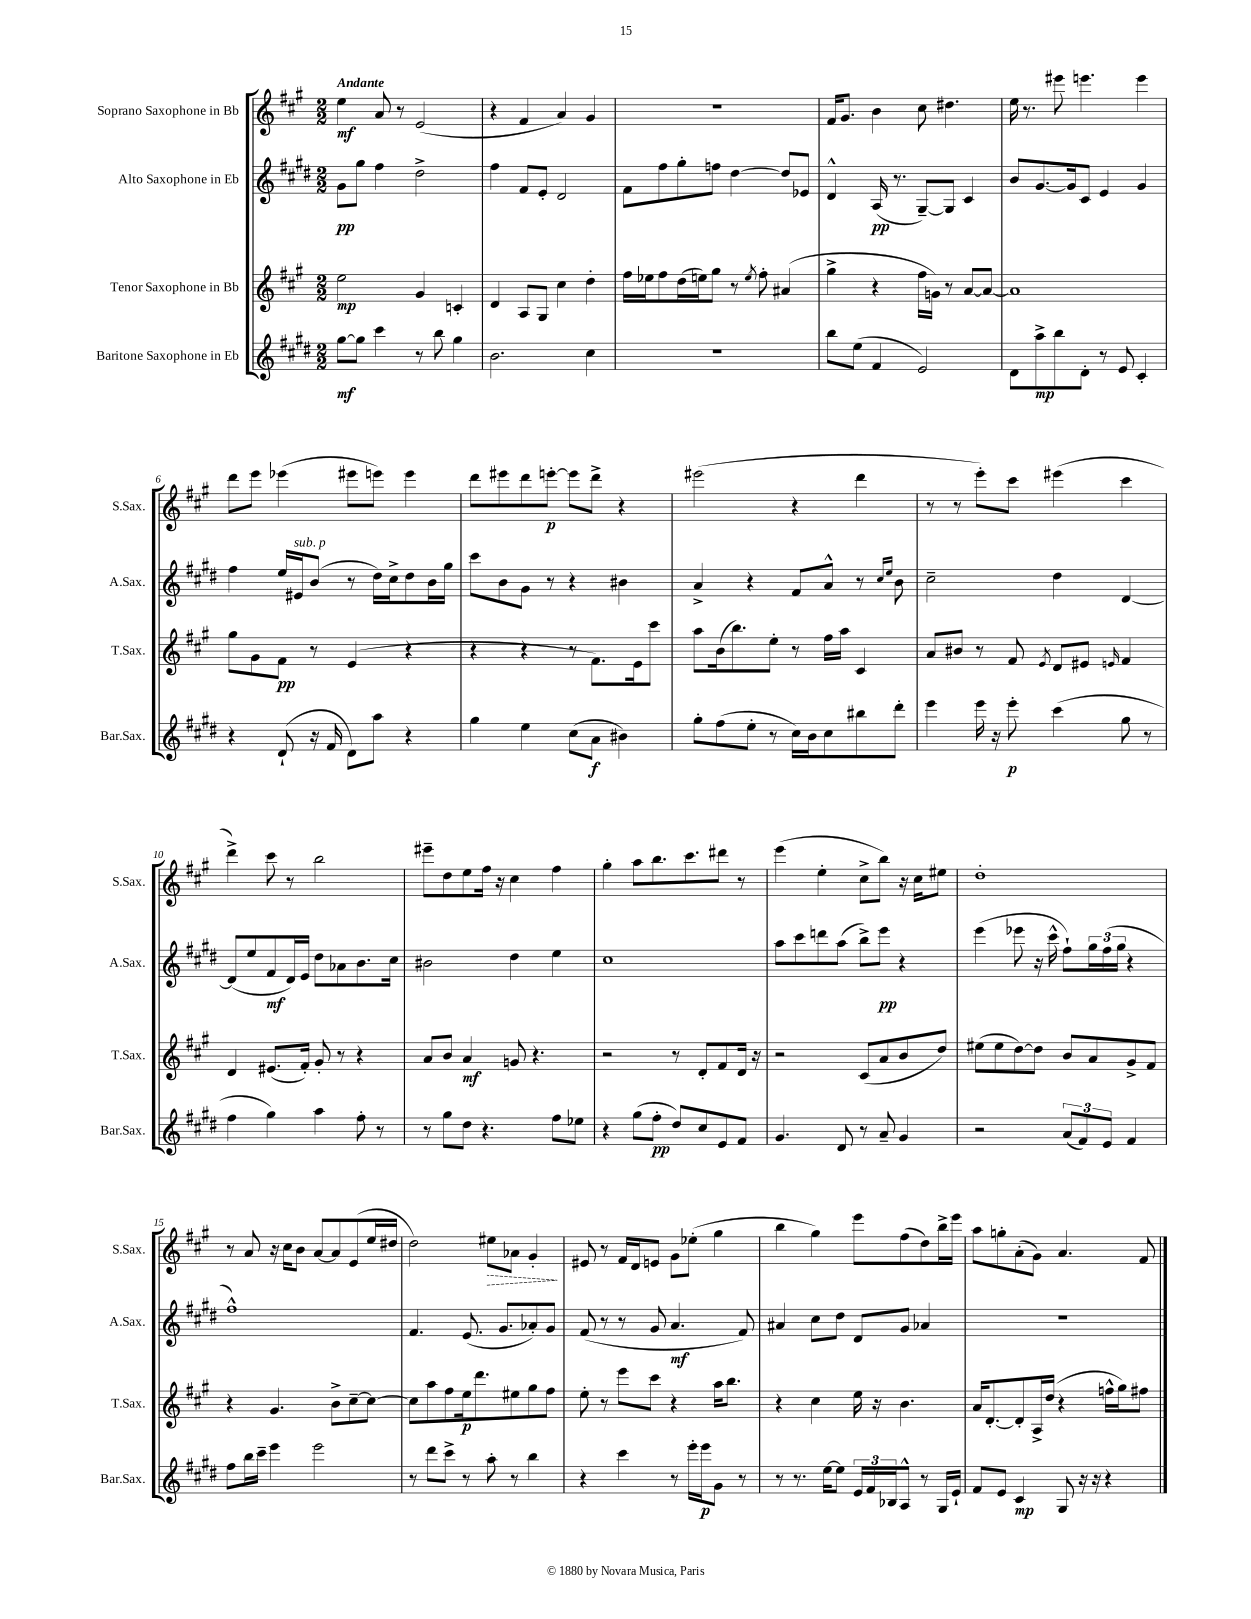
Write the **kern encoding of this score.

**kern	**dynam	**kern	**dynam	**kern	**dynam	**kern	**dynam
*part4	*part4	*part3	*part3	*part2	*part2	*part1	*part1
*staff4	*staff4	*staff3	*staff3	*staff2	*staff2	*staff1	*staff1
*I"Baritone Saxophone in Eb	*	*I"Tenor Saxophone in Bb	*	*I"Alto Saxophone in Eb	*	*I"Soprano Saxophone in Bb	*
*I'Bar.Sax.	*	*I'T.Sax.	*	*I'A.Sax.	*	*I'S.Sax.	*
*clefG2	*	*clefG2	*	*clefG2	*	*clefG2	*
*k[f#c#g#d#]	*	*k[f#c#g#]	*	*k[f#c#g#d#]	*	*k[f#c#g#]	*
*M2/2	*	*M2/2	*	*M2/2	*	*M2/2	*
=1	=1	=1	=1	=1	=1	=1	=1
!	!	!	!	!	!	!LO:TX:a:B:t=Andante	!
[8gg#\L	mf	2ee\	mp	8g#\L	pp	4ee\	mf
8gg#\J]	.	.	.	8gg#\J	.	.	.
4ccc#\	.	.	.	4ff#\	.	8a/	.
.	.	.	.	.	.	8r	.
8r	.	4g#/	.	2dd#^\	.	(2e/	.
8bb\	.	.	.	.	.	.	.
4gg#\	.	4cn'/	.	.	.	.	.
=2	=2	=2	=2	=2	=2	=2	=2
2.b\	.	4d/	.	4ff#\	.	4r	.
.	.	8A/L	.	8f#/L	.	4f#/	.
.	.	8G#/J	.	8e'/J	.	.	.
.	.	4cc#\	.	2d#/	.	4a/)	.
4cc#\	.	4dd'\	.	.	.	4g#/	.
=3	=3	=3	=3	=3	=3	=3	=3
1r	.	16ff#\LL	.	8f#\L	.	1r	.
.	.	16ee-X\J	.	.	.	.	.
.	.	8ff#\	.	8ff#\	.	.	.
.	.	(16dd\L	.	8gg#'\	.	.	.
.	.	16een\J)	.	.	.	.	.
.	.	8gg#\J	.	8ffn\J	.	.	.
.	.	8r	.	[4dd#\	.	.	.
.	.	8qee/	.	.	.	.	.
.	.	8ff#'\	.	.	.	.	.
.	.	(4a#X/	.	8dd#/L]	.	.	.
.	.	.	.	8e-X/J	.	.	.
=4	=4	=4	=4	=4	=4	=4	=4
8bb\L	.	4gg#^\	.	4d#^^/	.	16f#/KL	.
.	.	.	.	.	.	8.g#/J	.
(8ee\J	.	.	.	.	.	.	.
4f#/	.	4r	.	(16A/	pp	4b\	.
.	.	.	.	8.r	.	.	.
2e/)	.	16ff#\LL	.	[8G#~/L)	.	8cc#\	.
.	.	16gn\JJ)	.	.	.	.	.
.	.	8r	.	8G#/J]	.	4.dd#X\	.
.	.	[8a/L	.	4c#/	.	.	.
.	.	8a/J_	.	.	.	.	.
=5	=5	=5	=5	=5	=5	=5	=5
8d#\L	.	1a]	.	8b/L	.	16ee\	.
.	.	.	.	.	.	8.r	.
8aa^\	mp	.	.	[8.g#/	.	.	.
8bb\	.	.	.	.	.	8eee#X\	.
.	.	.	.	16g#/k]	.	.	.
8d#'\J	.	.	.	8c#/J	.	4.eeen\	.
8r	.	.	.	4e/	.	.	.
8e/	.	.	.	.	.	.	.
4c#'/	.	.	.	4g#/	.	4eee\	.
!!LO:LB:g=z
=6	=6	=6	=6	=6	=6	=6	=6
4r	.	8gg#\L	.	4ff#\	.	8ddd\L	.
.	.	8g#\	.	.	.	8eee\J	.
(8d#`/	.	8f#\J	pp	16ee/LL	.	(4eee-X\	.
!	!	!	!	!LO:TX:a:i:t=sub. p	!	!	!
.	.	.	.	16e#X/J	.	.	.
16r	.	8r	.	(8b/J	.	.	.
16f#/	.	.	.	.	.	.	.
8d#\L)	.	(4e/	.	8r	.	8eee#X\L	.
8aa\J	.	.	.	16dd#\LL)	.	8eeen\J)	.
.	.	.	.	16cc#^\J	.	.	.
4r	.	4r	.	8dd#\	.	4eee\	.
.	.	.	.	16b\L	.	.	.
.	.	.	.	16gg#\JJ	.	.	.
=7	=7	=7	=7	=7	=7	=7	=7
4gg#\	.	4r	.	8ccc#\L	.	8ddd\L	.
.	.	.	.	8b\	.	8eee#X\	.
4ee\	.	4r	.	8g#\J	.	8ddd\	.
.	.	.	.	8r	.	[8eeen'\J	p
(8cc#\L	.	8r	.	4r	.	8eee\L]	.
8a\J	f	8.f#\L)	.	.	.	8ddd^\J	.
4b#X\)	.	.	.	4b#X\	.	4r	.
.	.	16e\k	.	.	.	.	.
.	.	8ccc#\J	.	.	.	.	.
=8	=8	=8	=8	=8	=8	=8	=8
8gg#'\L	.	8aa\L	.	4a^/	.	(2eee#X\	.
(8ff#\	.	(16b\k	.	.	.	.	.
.	.	8.bb\)	.	.	.	.	.
8ee'\J	.	.	.	4r	.	.	.
8r	.	8ee'\J	.	.	.	.	.
16cc#\LL)	.	8r	.	8f#/L	.	4r	.
16b\J	.	.	.	.	.	.	.
8cc#\	.	16ff#\LL	.	8a^^/J	.	.	.
.	.	16aa\JJ	.	.	.	.	.
8bb#X\	.	4c#/	.	8r	.	4ddd\	.
.	.	.	.	16qqcc#/LL	.	.	.
.	.	.	.	16qqee/JJ	.	.	.
8ddd#'\J	.	.	.	8b\	.	.	.
=9	=9	=9	=9	=9	=9	=9	=9
4eee\	.	8a/L	.	2cc#~\	.	8r	.
.	.	8b#X/J	.	.	.	8r	.
16eee\	.	8r	.	.	.	8eee'\L)	.
16r	.	.	.	.	.	.	.
8eee'\	p	8f#/	.	.	.	8ccc#\J	.
.	.	8qe/	.	.	.	.	.
(4ccc#\	.	8d/L	.	4dd#\	.	(4eee#X\	.
.	.	8e#X/J	.	.	.	.	.
.	.	16qqen/	.	.	.	.	.
8gg#\	.	4f#/	.	[4d#/	.	4ccc#\	.
8r	.	.	.	.	.	.	.
!!LO:LB:g=z
=10	=10	=10	=10	=10	=10	=10	=10
4ff#\	.	4d/	.	(8d#/L]	.	4ddd^\)	.
.	.	.	.	8ee/	.	.	.
4gg#\)	.	(8.e#X/L	.	8f#/	mf	8ccc#\	.
.	.	.	.	16d#/L)	.	8r	.
.	.	16f#'/Jk)	.	16e/JJ	.	.	.
4aa\	.	8g#'/	.	8dd#\L	.	2bb\	.
.	.	8r	.	8a-X\	.	.	.
8ff#'\	.	4r	.	8.b\	.	.	.
8r	.	.	.	.	.	.	.
.	.	.	.	16cc#\Jk	.	.	.
=11	=11	=11	=11	=11	=11	=11	=11
8r	.	8a/L	.	2b#X\	.	8eee#X~\L	.
8gg#\L	.	8b/J	.	.	.	8dd\	.
8dd#\J	.	4a/	mf	.	.	8ee\	.
4.r	.	.	.	.	.	16ff#\Jk	.
.	.	.	.	.	.	16r	.
.	.	8gn/	.	4dd#\	.	4cc#\	.
.	.	4.r	.	.	.	.	.
8ff#\L	.	.	.	4ee\	.	4ff#\	.
8ee-X\J	.	.	.	.	.	.	.
=12	=12	=12	=12	=12	=12	=12	=12
4r	.	2r	.	1cc#	.	4gg#'\	.
(8gg#\L	.	.	.	.	.	8aa\L	.
8ff#'\J	pp	.	.	.	.	8.bb\	.
8dd#/L)	.	8r	.	.	.	.	.
.	.	.	.	.	.	8.ccc#\	.
8cc#/	.	8d'/L	.	.	.	.	.
8e/	.	8f#/	.	.	.	8ddd#X\J	.
8f#/J	.	16d/Jk	.	.	.	8r	.
.	.	16r	.	.	.	.	.
=13	=13	=13	=13	=13	=13	=13	=13
4.g#/	.	2r	.	8aa\L	.	(4eee\	.
.	.	.	.	8ccc#\	.	.	.
.	.	.	.	8dddn\	.	4ee'\	.
8d#/	.	.	.	(8aa\J	.	.	.
8r	.	(8c#/L	.	8bb^\L)	.	8cc#^\L	.
8a~/	.	8a/	.	8eee\J	pp	8bb\J)	.
4g#/	.	8b/	.	4r	.	16r	.
.	.	.	.	.	.	16cc#\KL	.
.	.	8dd/J)	.	.	.	8ee#X\J	.
=14	=14	=14	=14	=14	=14	=14	=14
2r	.	(8ee#X\L	.	(4eee\	.	1dd'	.
.	.	8ee#\	.	.	.	.	.
.	.	[8dd\)	.	8eee-X\	.	.	.
.	.	8dd\J]	.	16r	.	.	.
.	.	.	.	16ccc#^^\	.	.	.
(12a/L	.	8b/L	.	8ff#`\L)	.	.	.
12f#/)	.	.	.	.	.	.	.
.	.	8a/	.	24gg#\L	.	.	.
12e/J	.	.	.	(24ff#\	.	.	.
.	.	.	.	24gg#\JJ	.	.	.
4f#/	.	8g#^/	.	4r	.	.	.
.	.	8f#/J	.	.	.	.	.
!!LO:LB:g=z
=15	=15	=15	=15	=15	=15	=15	=15
8ff#\L	.	4r	.	1ff#^^)	.	8r	.
16bb\L	.	.	.	.	.	8a/	.
16ccc#~\JJ	.	.	.	.	.	.	.
4eee\	.	4.g#/	.	.	.	16r	.
.	.	.	.	.	.	16cc#\KL	.
.	.	.	.	.	.	8b\J	.
2eee\	.	.	.	.	.	[8a/L	.
.	.	8b^\L	.	.	.	8a/]	.
.	.	[8cc#~\	.	.	.	(8e/	.
.	.	8cc#\J_	.	.	.	16ee/L	.
.	.	.	.	.	.	16dd#X/JJ	.
=16	=16	=16	=16	=16	=16	=16	=16
8r	.	8cc#\L]	.	4.f#/	.	2dd\)	.
8ddd#\L	.	8aa\	.	.	.	.	.
8ccc#^\J	.	8ff#\	.	.	.	.	.
8r	.	16ee\k	p	(8.e/	.	.	.
.	.	8.ddd\	.	.	.	.	.
!	!	!	!	!	!	!	!LO:HP:b
8aa'\	.	.	.	.	.	8ee#X\L	>
.	.	.	.	8.g#/L	.	.	.
8r	.	8ee#X\	.	.	.	8a-X\J	.
4bb\	.	8gg#\	.	8a-X'/)	.	4g#'/	.
.	.	8ff#\J	.	8g#/J	.	.	.
.	.	.	.	.	.	.	]
=17	=17	=17	=17	=17	=17	=17	=17
4r	.	8ee'\	.	(8f#/	.	8e#X/	.
.	.	8r	.	8r	.	8r	.
4ccc#\	.	8eee\L	.	8r	.	16f#/LL	.
.	.	.	.	.	.	16d/J	.
.	.	8ccc#\J	.	8g#/	.	8en/J	.
8r	.	4r	.	4.a/	mf	8g#\L	.
16eee'\LL	.	.	.	.	.	(8ee-X'\J	.
16eee\J	p	.	.	.	.	.	.
8g#\J	.	16aa\KL	.	.	.	4gg#\	.
.	.	8.bb\J	.	.	.	.	.
8r	.	.	.	8f#/)	.	.	.
=18	=18	=18	=18	=18	=18	=18	=18
8r	.	4r	.	4a#X/	.	4bb\	.
8.r	.	.	.	.	.	.	.
.	.	4cc#\	.	8cc#\L	.	4gg#\)	.
[16ee\KL	.	.	.	.	.	.	.
8ee\J]	.	.	.	8dd#\J	.	.	.
24e/LL	.	16ee\	.	8d#/L	.	8eee\L	.
24f#/	.	.	.	.	.	.	.
.	.	16r	.	.	.	.	.
24B-X/J	.	.	.	.	.	.	.
8A^^/J	.	4.b\	.	8g#/J	.	(8ff#\	.
8r	.	.	.	4a-X/	.	8dd\)	.
16G#/LL	.	.	.	.	.	16bb^\L	.
16e`/JJ	.	.	.	.	.	16eee\JJ	.
=19	=19	=19	=19	=19	=19	=19	=19
8f#/L	.	16a/KL	.	1r	.	8aa\L	.
.	.	[8.d'/	.	.	.	.	.
8e/J	.	.	.	.	.	8ggn'\	.
4c#/	mp	8d'/]	.	.	.	(8a'\	.
.	.	16A^/L	.	.	.	8g#\J)	.
.	.	(16dd/JJ	.	.	.	.	.
8G#/	.	4r	.	.	.	4.a/	.
16r	.	.	.	.	.	.	.
16r	.	.	.	.	.	.	.
4r	.	16ffn^^\LL	.	.	.	.	.
.	.	16gg#\J)	.	.	.	.	.
.	.	8ff#X\J	.	.	.	8f#/	.
==	==	==	==	==	==	==	==
*-	*-	*-	*-	*-	*-	*-	*-
